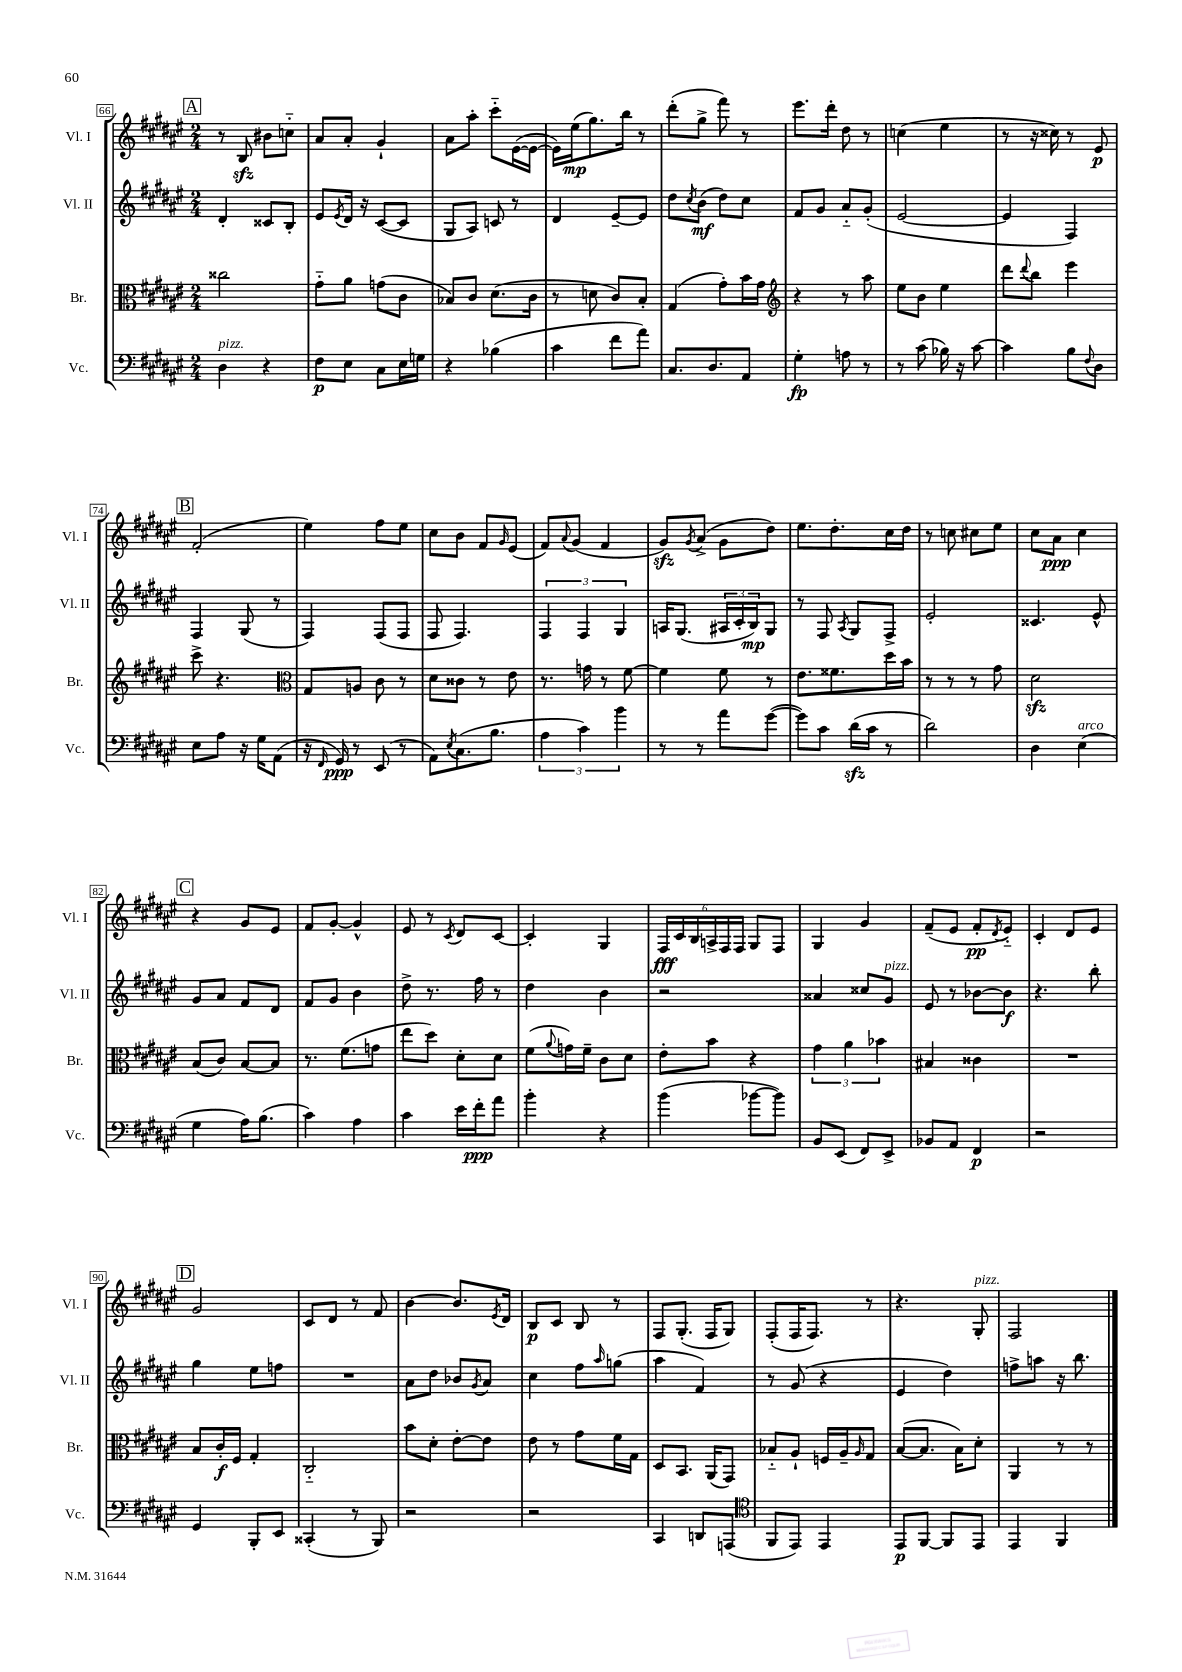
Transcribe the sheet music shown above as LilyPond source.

<<
\new StaffGroup <<
\new Staff = "s0" \with { instrumentName = "Vl. I" shortInstrumentName = "Vl. I" } {
    \clef treble \key fis \major \numericTimeSignature \time 2/4
    \mark \markup { \box "A" } r8 b8\sfz bis'8 c''8-_ |
    ais'8 ais'8-. gis'4-! |
    ais'8 ais''8-. cis'''8-_ eis'16~( eis'16~ |
    eis'16) eis''16\mp( gis''8.) b''16 r8 |
    dis'''8-.( gis''8-> fis'''8) r8 |
    eis'''8. dis'''16-. dis''8 r8 |
    c''4( eis''4 |
    r8 r16 cisis''16) r8 eis'8\p |
    \mark \markup { \box "B" } fis'2-.( |
    eis''4) fis''8 eis''8 |
    cis''8 b'8 fis'8 \grace { gis'16 } eis'8( |
    fis'8) \appoggiatura { ais'8 } gis'8( fis'4 |
    gis'8\sfz) \acciaccatura { gis'8 } ais'8->( gis'8 dis''8) |
    eis''8. dis''8.-. cis''16 dis''16 |
    r8 c''8 cis''8 eis''8 |
    cis''8 ais'8\ppp cis''4 |
    \mark \markup { \box "C" } r4 gis'8 eis'8 |
    fis'8 gis'8~-. gis'4-^ |
    eis'8 r8 \acciaccatura { cis'8 } dis'8 cis'8~ |
    cis'4-. gis4 |
    \tuplet 6/4 { fis16\fff cis'16 b16 a16-> fis16 fis16 } gis8 fis8 |
    gis4 gis'4 |
    fis'8--( eis'8 fis'8-.\pp \acciaccatura { dis'8 } eis'8-_) |
    cis'4-. dis'8 eis'8 |
    \mark \markup { \box "D" } gis'2 |
    cis'8 dis'8 r8 fis'8 |
    b'4~ b'8. \acciaccatura { eis'8 } dis'16 |
    b8\p cis'8 b8 r8 |
    fis8 gis8.-.( fis16 gis8) |
    fis8-.( fis16 fis8.) r8 |
    r4. gis8-.^\markup { \italic "pizz." } |
    fis2 \bar "|." |
}
\new Staff = "s1" \with { instrumentName = "Vl. II" shortInstrumentName = "Vl. II" } {
    \clef treble \key fis \major \numericTimeSignature \time 2/4
    \mark \markup { \box "A" } dis'4-. cisis'8 b8-. |
    eis'8 \acciaccatura { eis'8 } dis'16 r16 cis'8~( cis'8 |
    gis8 ais8) c'8 r8 |
    dis'4 eis'8~-- eis'8 |
    dis''8 \acciaccatura { cis''8 } b'8\mf( dis''8) cis''8 |
    fis'8 gis'8 ais'8-_ gis'8-.( |
    eis'2~ |
    eis'4 fis4) |
    \mark \markup { \box "B" } fis4 gis8( r8 |
    fis4) fis8( fis8 |
    fis8 fis4.) |
    \tuplet 3/2 { fis4 fis4 gis4 } |
    a16 gis8.( \tuplet 3/2 { ais16 cis'16-. b16\mp) } gis8 |
    r8 fis8 \acciaccatura { ais8 } gis8 fis8-> |
    eis'2-. |
    cisis'4. eis'8-^ |
    \mark \markup { \box "C" } gis'8 ais'8 fis'8 dis'8 |
    fis'8 gis'8 b'4 |
    dis''8-> r8. fis''16 r8 |
    dis''4 b'4 |
    r2 |
    aisis'4 cisis''8 gis'8^\markup { \italic "pizz." } |
    eis'8 r8 bes'8~ bes'8\f |
    r4. b''8-. |
    \mark \markup { \box "D" } gis''4 eis''8 f''8 |
    R2 |
    ais'8 dis''8 bes'8 \acciaccatura { gis'8 } ais'8 |
    cis''4 fis''8 \grace { ais''16 } g''8( |
    ais''4 fis'4) |
    r8 gis'8( r4 |
    eis'4 dis''4) |
    f''8-> a''8 r16 b''8. \bar "|." |
}
\new Staff = "s2" \with { instrumentName = "Br." shortInstrumentName = "Br." } {
    \clef alto \key fis \major \numericTimeSignature \time 2/4
    \mark \markup { \box "A" } cisis''2 |
    gis'8-_ ais'8 g'8( cis'8 |
    bes8) cis'8 dis'8.( cis'16 |
    r8 d'8 cis'8) b8-. |
    gis4( gis'8-.) b'16 gis'16 |
    \clef treble r4 r8 ais''8 |
    eis''8 b'8 eis''4 |
    dis'''8 \appoggiatura { dis'''8 } b''8 eis'''4 |
    \mark \markup { \box "B" } cis'''8-> r4. |
    \clef alto gis8 a8 cis'8 r8 |
    dis'8 cisis'8 r8 eis'8 |
    r8. g'16 r8 fis'8~ |
    fis'4 fis'8 r8 |
    eis'8. fisis'8. dis''16 b'16 |
    r8 r8 r8 gis'8 |
    dis'2\sfz |
    \mark \markup { \box "C" } b8( cis'8) b8~ b8 |
    r8. fis'8.( g'8 |
    eis''8 dis''8) dis'8-. dis'8 |
    fis'8( \appoggiatura { ais'8 } g'16) fis'16-- cis'8 dis'8 |
    eis'8-. b'8 r4 |
    \tuplet 3/2 { gis'4 ais'4 bes'4 } |
    bis4 cisis'4 |
    R2 |
    \mark \markup { \box "D" } b8 cis'16-.\f fis16 gis4-. |
    cis2-_ |
    b'8 dis'8-. eis'8~-. eis'8 |
    eis'8 r8 gis'8 fis'16 gis16 |
    dis8 b,8. ais,16( gis,8) |
    bes8-_ ais8-! f16 ais16-- \grace { ais16 } gis8 |
    b8~( b8. b16) dis'8-. |
    ais,4 r8 r8 \bar "|." |
}
\new Staff = "s3" \with { instrumentName = "Vc." shortInstrumentName = "Vc." } {
    \clef bass \key fis \major \numericTimeSignature \time 2/4
    \mark \markup { \box "A" } dis4^\markup { \italic "pizz." } r4 |
    fis8\p eis8 cis8 eis16 g16 |
    r4 bes4( |
    cis'4 fis'8 ais'8) |
    cis8. dis8. ais,8 |
    gis4-.\fp a8 r8 |
    r8 cis'8( bes16) r16 cis'8~ |
    cis'4 b8 \appoggiatura { fis8 } dis8 |
    \mark \markup { \box "B" } eis8 ais8 r16 gis16 ais,8( |
    r16 \grace { fis,16 } gis,16\ppp) r8 eis,8( r8 |
    ais,8) \acciaccatura { eis8 } cis8.( b8. |
    \tuplet 3/2 { ais4 cis'4) b'4 } |
    r8 r8 ais'8 gis'8~( |
    gis'8) cis'8 dis'16\sfz( cis'16 r8 |
    dis'2) |
    dis4 eis4^\markup { \italic "arco" }( |
    \mark \markup { \box "C" } gis4 ais16) b8.( |
    cis'4) ais4 |
    cis'4 eis'16 fis'16-.\ppp ais'8 |
    b'4-. r4 |
    b'4( bes'8~ bes'8) |
    b,8 eis,8( fis,8) eis,8-> |
    bes,8 ais,8 fis,4\p |
    r2 |
    \mark \markup { \box "D" } gis,4 b,,8-. eis,8 |
    cisis,4-.( r8 b,,8) |
    r2 |
    r2 |
    cis,4 d,8 a,,8( |
    \clef tenor fis,8 eis,8) eis,4 |
    eis,8\p fis,8~ fis,8 eis,8 |
    eis,4 fis,4 \bar "|." |
}
>>
>>
\layout { \context { \Score currentBarNumber = #66 \override BarNumber.stencil = #(make-stencil-boxer 0.1 0.3 ly:text-interface::print) } }
